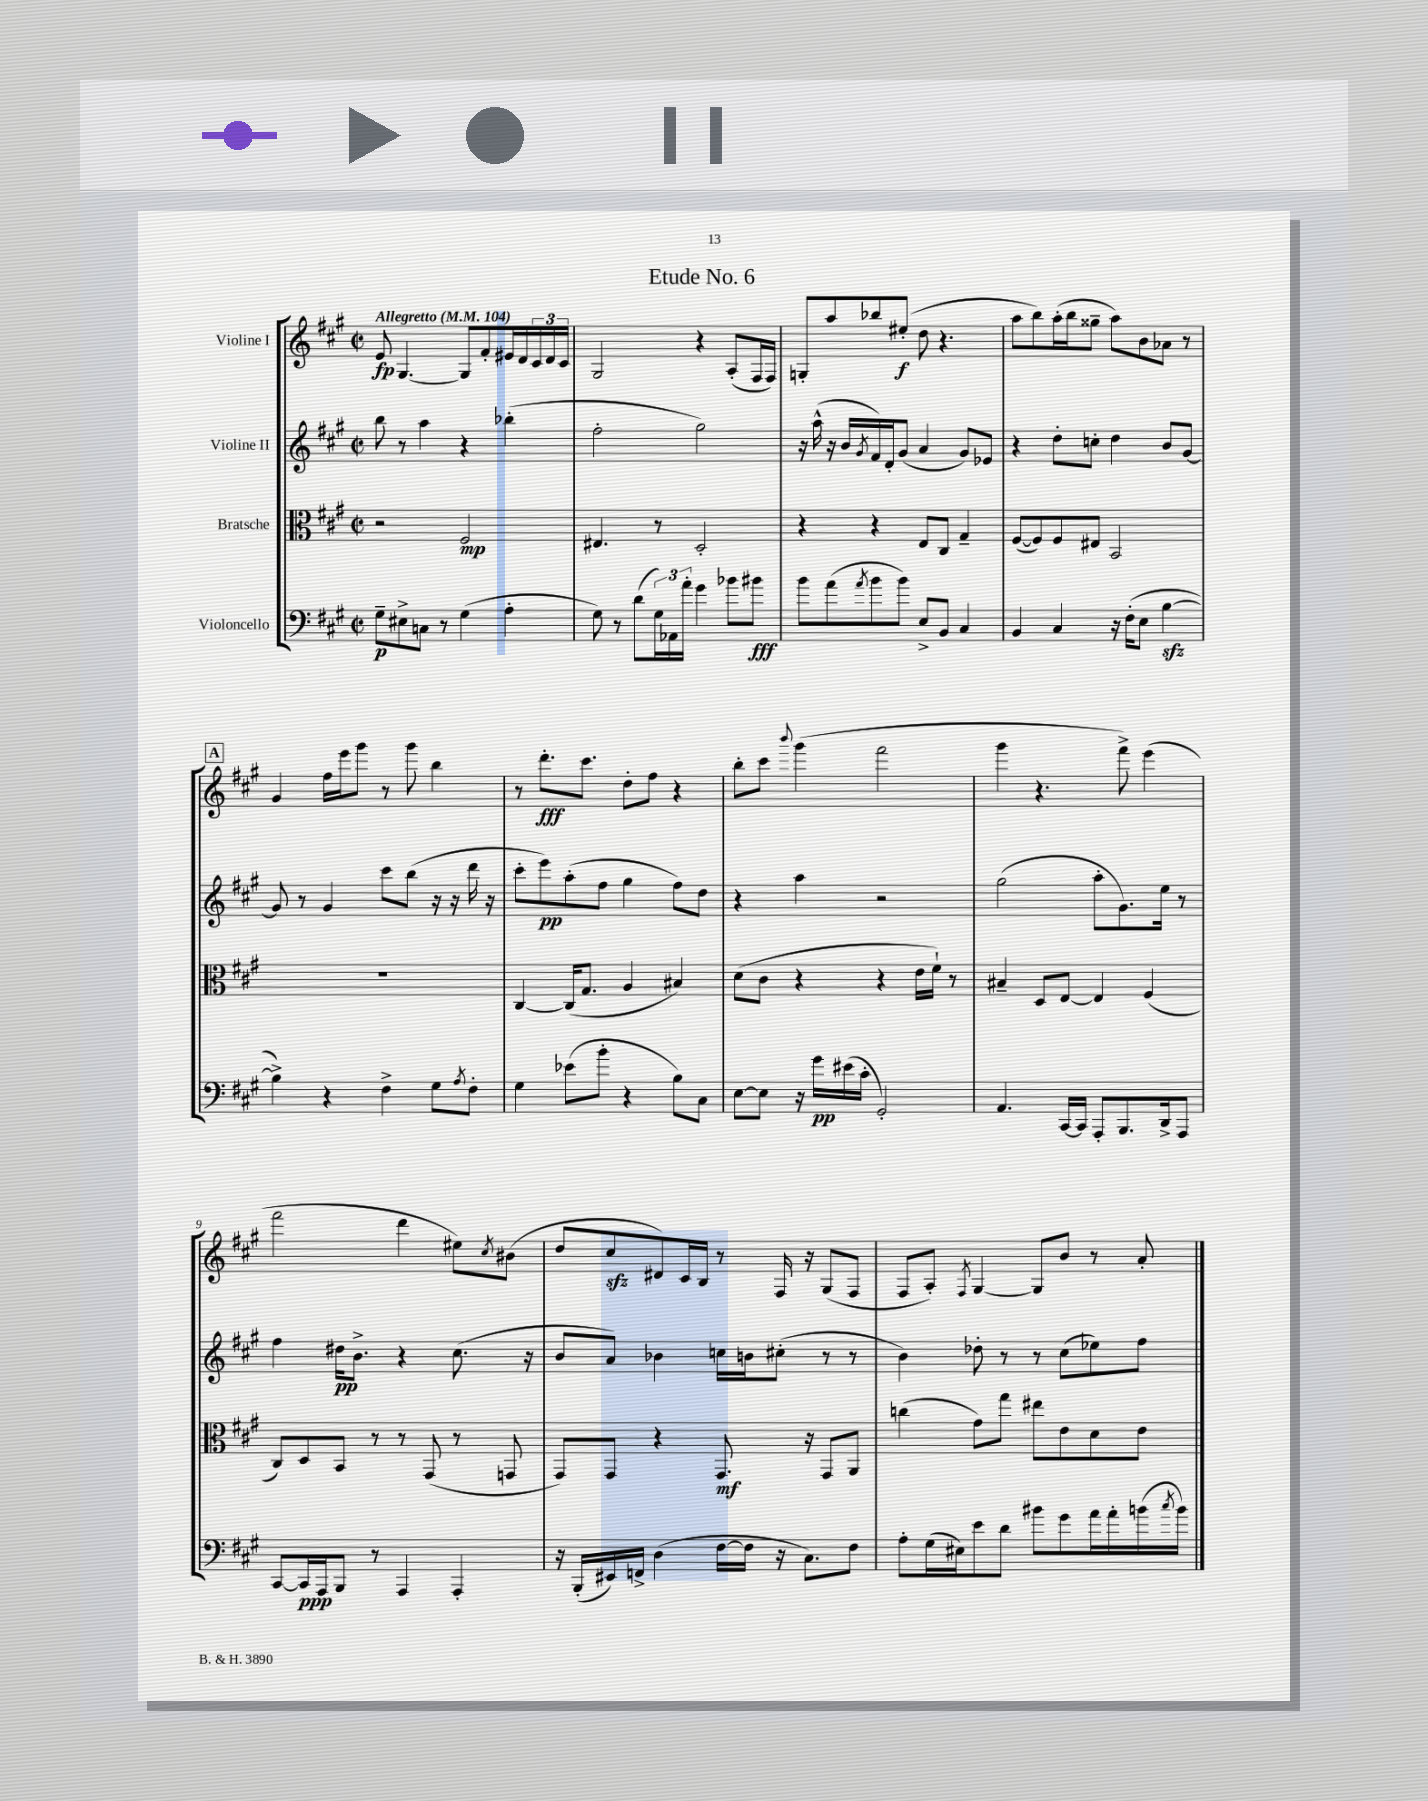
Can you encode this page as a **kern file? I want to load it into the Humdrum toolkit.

**kern	**kern	**kern	**kern
*staff4	*staff3	*staff2	*staff1
*clefF4	*clefC3	*clefG2	*clefG2
*k[f#c#g#]	*k[f#c#g#]	*k[f#c#g#]	*k[f#c#g#]
*M2/2	*M2/2	*M2/2	*M2/2
*met(c|)	*met(c|)	*met(c|)	*met(c|)
*MM104	*MM104	*MM104	*MM104
8G#~	2r	8bb	8e
8E#^	.	8r	[4.G#
8C	.	4aa	.
8r	.	.	.
(4G#	2F#	4r	8G#]
.	.	.	8f#'
4A'	.	(4bb-'	16e#
.	.	.	16d
.	.	.	24c#
.	.	.	24d
.	.	.	24c#
=	=	=	=
8G#)	4.E#	2ff#'	2G#
8r	.	.	.
(8d	.	.	.
24G#)	8r	.	.
24AA-	.	.	.
24a'	.	.	.
4g#	2D'	2gg#)	4r
8b-	.	.	(8A'
8b#	.	.	16F#
.	.	.	16F#)
=	=	=	=
8b	4r	16r	8G'
.	.	(16aa^^	.
(8a	.	16r	8aa
.	.	16b	.
8qa	.	8qg#	.
8b	4r	16f#)	8bb-
.	.	16d'	.
8b)	.	(8g#	(8ee#'
8E^	8E	4a	8dd
8BB	8C#	.	4.r
4C#	4G#~	8g#)	.
.	.	8e-	.
=	=	=	=
4BB	([8F#	4r	8aa
.	8F#])	.	8bb)
4C#	8F#	8dd'	(16aa'
.	.	.	16bb
.	8E#	8cc'	8gg##~
16r	2BB	4dd	8aa)
(16F#'	.	.	.
8E	.	.	8b
[4B	.	8b	8a-
.	.	[8g#	8r
=	=	=	=
4B^])	1r	8g#]	4g#
.	.	8r	.
4r	.	4g#	16ff#
.	.	.	16eee
.	.	.	8ggg#
4F#^	.	8ccc#	8r
.	.	(8bb	8ggg#
8G#	.	16r	4bb
.	.	16r	.
8qA	.	.	.
8F#'	.	16ddd	.
.	.	16r	.
=	=	=	=
4G#	[4C#	8ccc#'	8r
.	.	8eee)	8.ddd'
(8e-	(16C#]	(8aa'	.
.	8.G#	.	8.ccc#
8b'	.	8ff#	.
4r	4A	4gg#	8dd'
.	.	.	8ff#
8B)	4B#)	8ff#)	4r
8C#	.	8dd	.
=	=	=	=
[8E	(8d	4r	8bb'
8E]	8c#	.	8ccc#
.	.	.	8qqbbb
16r	4r	4aa	(4ggg#
16g#	.	.	.
(16e#	.	.	.
16c#'	.	.	.
2GG#')	4r	2r	2fff#
.	16e	.	.
.	16f#`)	.	.
.	8r	.	.
=	=	=	=
4.AA	4B#~	(2gg#	4ggg#
.	8D	.	4.r
[16CC#	[8E	.	.
16CC#]	.	.	.
8AAA'	4E]	8aa'	.
8.BBB	.	8.g#)	8fff#^)
.	(4F#	.	(4eee
16DD^	.	16ee	.
8AAA	.	8r	.
=	=	=	=
[8CC#	8C#)	4ff#	2fff#
16CC#]	8D	.	.
16AAA	.	.	.
8BBB	8BB	16dd#	.
.	.	8.b^	.
8r	8r	.	.
4AAA	8r	4r	4ddd
.	(8GG#	.	.
4AAA'	8r	(8.cc#	8ee#)
.	.	.	8qcc#
.	8GG	.	(8b#
.	.	16r	.
=	=	=	=
16r	8GG#)	8b	8dd
(16BBB'	.	.	.
16EE#)	8GG#	8a)	8cc#
16FF^	.	.	.
(4D	4r	4b-	8d#)
.	.	.	16c#
.	.	.	16B
[16F#	8.GG#	16cc	8r
16F#]	.	16b	.
16r	.	(8cc#'	16F#
8.C#)	16r	.	16r
.	8GG#	8r	(8G#
8F#	8AA	8r	8F#
=	=	=	=
8A'	(4cc	4b)	8F#
(16G#	.	.	8A')
16E#)	.	.	.
.	.	.	8qF#
8e	8g#)	8dd-'	[4G#
8d	8gg#	8r	.
8b#	8ee#	8r	8G#]
8g#	8e	(8cc#	8b
16a	8d	8ee-)	8r
16a'	.	.	.
(16b	8e	8ff#	8a'
8qcc#	.	.	.
16b)	.	.	.
==	==	==	==
*-	*-	*-	*-
